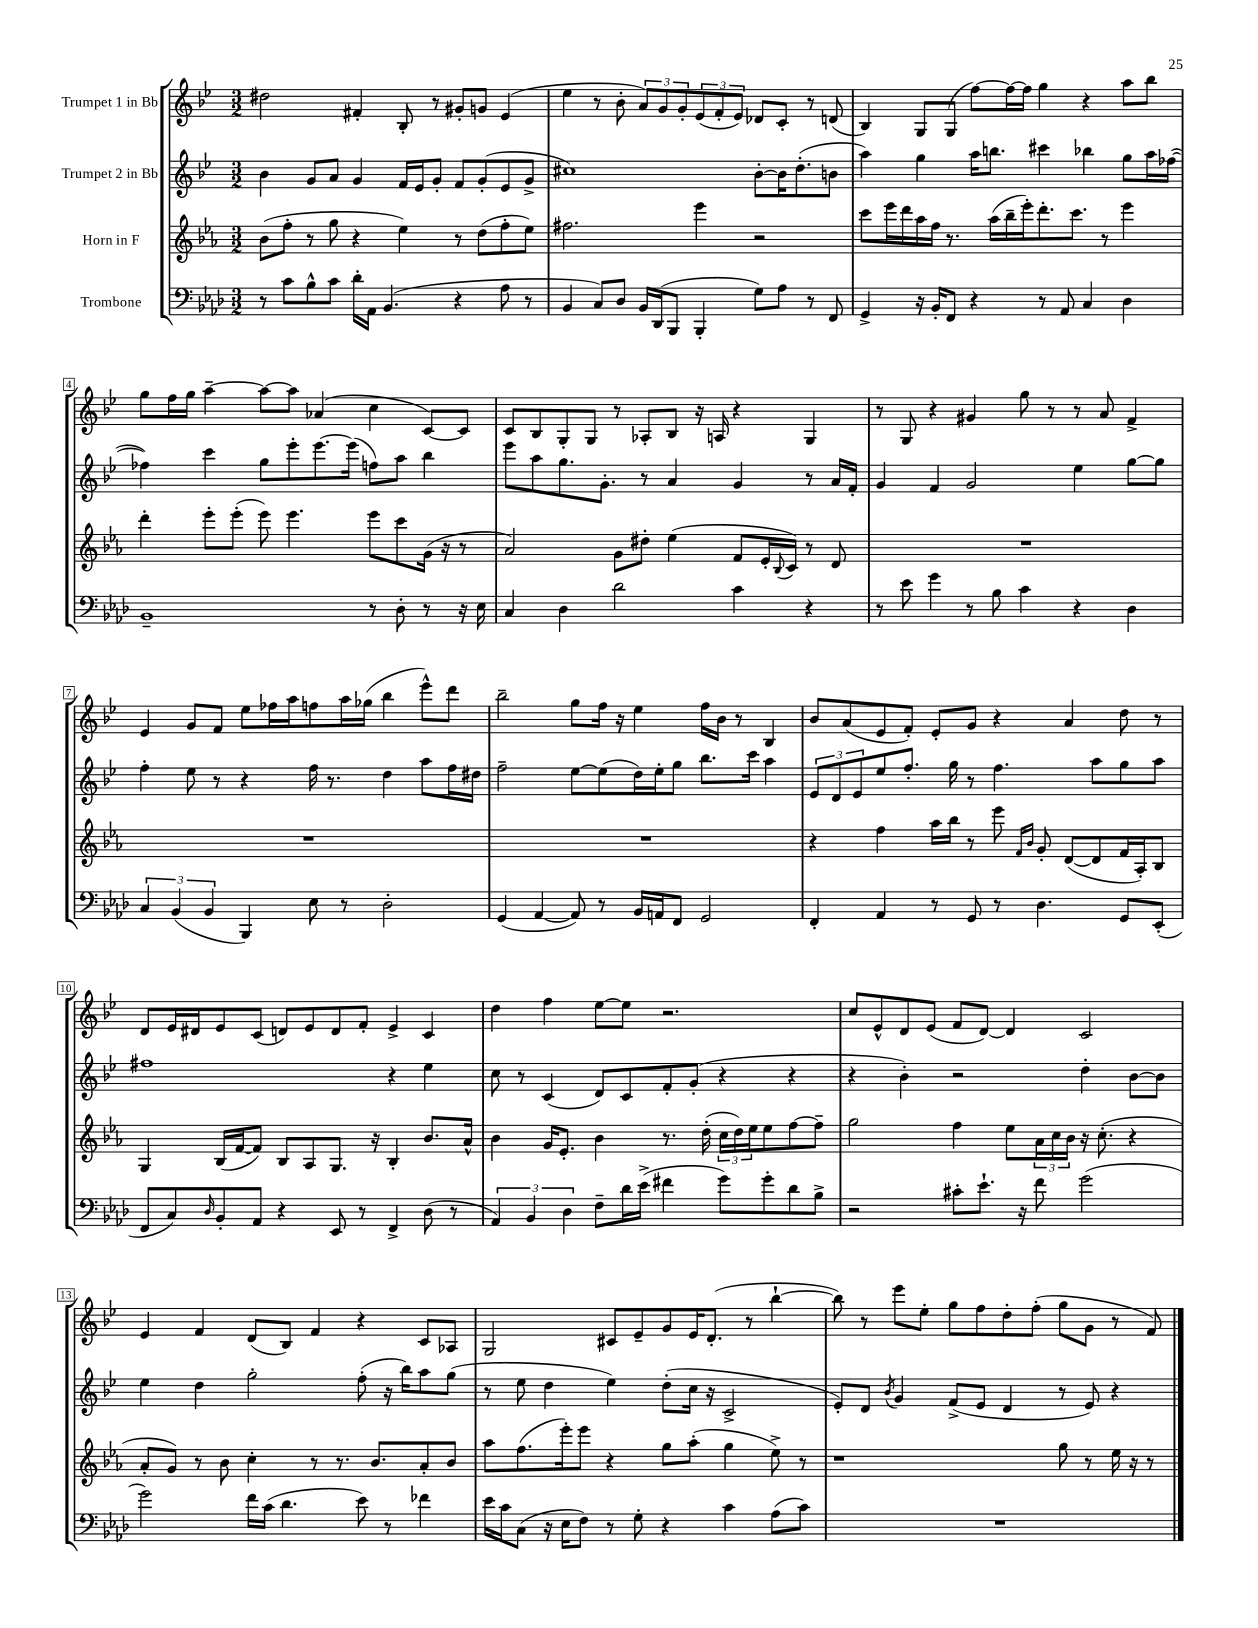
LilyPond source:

<<
\new StaffGroup <<
\new Staff = "s0" \with { instrumentName = "Trumpet 1 in Bb" } {
    \clef treble \key bes \major \numericTimeSignature \time 3/2
    dis''2 fis'4-. bes8-. r8 gis'8-. g'8 ees'4( |
    ees''4 r8 bes'8-. \tuplet 3/2 { a'8) g'8 g'8-. } \tuplet 3/2 { ees'8( f'8-. ees'8) } des'8 c'8-. r8 d'8( |
    bes4) g8 g8( f''8~) f''16~ f''16 g''4 r4 a''8 bes''8 |
    g''8 f''16 g''16 a''4~-- a''8~ a''8 aes'4( c''4 c'8~) c'8 |
    c'8 bes8 g8-. g8 r8 aes8-. bes8 r16 a16 r4 g4 |
    r8 g8 r4 gis'4 g''8 r8 r8 a'8 f'4-> |
    ees'4 g'8 f'8 ees''8 fes''16 a''16 f''8 a''16 ges''16( bes''4 ees'''8-^) d'''8 |
    bes''2-- g''8 f''16 r16 ees''4 f''16 bes'16 r8 bes4 |
    bes'8 a'8( ees'8 f'8-.) ees'8-. g'8 r4 a'4 d''8 r8 |
    d'8 ees'16 dis'16 ees'8 c'8( d'8) ees'8 d'8 f'8-. ees'4-> c'4 |
    d''4 f''4 ees''8~ ees''8 r2. |
    c''8 ees'8-^ d'8 ees'8( f'8 d'8~) d'4 c'2 |
    ees'4 f'4 d'8( bes8) f'4 r4 c'8 aes8 |
    g2 cis'8 ees'8-- g'8 ees'16 d'8.-.( r8 bes''4~-! |
    bes''8) r8 ees'''8 ees''8-. g''8 f''8 d''8-. f''8-.( g''8 g'8 r8 f'8) \bar "|." |
}
\new Staff = "s1" \with { instrumentName = "Trumpet 2 in Bb" } {
    \clef treble \key bes \major \numericTimeSignature \time 3/2
    bes'4 g'8 a'8 g'4 f'16 ees'16 g'8-. f'8 g'8-.( ees'8 g'8-> |
    cis''1) bes'8~-. bes'16 d''8.-.( b'8 |
    a''4) g''4 a''16 b''8. cis'''4 bes''4 g''8 a''16 fes''16~( |
    fes''4) c'''4 g''8 ees'''8-. ees'''8.~ ees'''16( f''8) a''8 bes''4 |
    ees'''8 a''8 g''8. g'8.-. r8 a'4 g'4 r8 a'16 f'16-. |
    g'4 f'4 g'2 ees''4 g''8~ g''8 |
    f''4-. ees''8 r8 r4 f''16 r8. d''4 a''8 f''16 dis''16 |
    f''2-- ees''8~ ees''8( d''16) ees''16-. g''8 bes''8. c'''16 a''4 |
    \tuplet 3/2 { ees'8 d'8 ees'8 } ees''8 f''8.-. g''16 r8 f''4. a''8 g''8 a''8 |
    fis''1 r4 ees''4 |
    c''8 r8 c'4( d'8) c'8 f'8-. g'8-.( r4 r4 |
    r4 bes'4-.) r2 d''4-. bes'8~ bes'8 |
    ees''4 d''4 g''2-. f''8-.( r16 bes''16) a''8 g''8( |
    r8 ees''8 d''4 ees''4) d''8-.( c''16 r16 c'2-> |
    ees'8-.) d'8 \acciaccatura { bes'8 } g'4 f'8->( ees'8 d'4 r8 ees'8) r4 \bar "|." |
}
\new Staff = "s2" \with { instrumentName = "Horn in F" } {
    \clef treble \key ees \major \numericTimeSignature \time 3/2
    bes'8( f''8-. r8 g''8 r4 ees''4) r8 d''8( f''8-. ees''8) |
    fis''2. ees'''4 r2 |
    c'''8 ees'''16 d'''16 aes''16 f''16 r8. aes''16( bes''16-- ees'''16-.) d'''8.-. c'''8. r8 ees'''4 |
    d'''4-. ees'''8-. ees'''8-.( ees'''8) ees'''4. ees'''8 c'''8 g'16( r16 r8 |
    aes'2) g'8 dis''8-. ees''4( f'8 ees'16-. \appoggiatura { bes8 } c'16) r8 d'8 |
    R1. |
    R1. |
    R1. |
    r4 f''4 aes''16 bes''16 r8 ees'''8 \grace { f'16 bes'16 } g'8-. d'8~( d'8 f'16 aes16-.) bes8 |
    g4 bes16( f'16~ f'8) bes8 aes8 g8. r16 bes4-. bes'8. aes'16-^ |
    bes'4 g'16 ees'8.-. bes'4 r8. d''16-.( \tuplet 3/2 { c''16 d''16) ees''16 } ees''8 f''8~ f''8-- |
    g''2 f''4 ees''8 \tuplet 3/2 { aes'16 c''16 bes'16 } r16 c''8.-.( r4 |
    aes'8-. g'8) r8 bes'8 c''4-. r8 r8. bes'8. aes'8-. bes'8 |
    aes''8 f''8.( ees'''16-.) ees'''8 r4 g''8 aes''8-.( g''4 ees''8->) r8 |
    r1 g''8 r8 ees''16 r16 r8 \bar "|." |
}
\new Staff = "s3" \with { instrumentName = "Trombone" } {
    \clef bass \key aes \major \numericTimeSignature \time 3/2
    r8 c'8 bes8-^ c'8 des'16-. aes,16 bes,4.( r4 aes8 r8 |
    bes,4 c8) des8 bes,16 des,16( bes,,8 bes,,4-. g8) aes8 r8 f,8 |
    g,4-> r16 bes,16-. f,8 r4 r8 aes,8 c4 des4 |
    bes,1-- r8 des8-. r8 r16 ees16 |
    c4 des4 des'2 c'4 r4 |
    r8 ees'8 g'4 r8 bes8 c'4 r4 des4 |
    \tuplet 3/2 { c4 bes,4( bes,4 } bes,,4) ees8 r8 des2-. |
    g,4( aes,4~ aes,8) r8 bes,16 a,16 f,8 g,2 |
    f,4-. aes,4 r8 g,8 r8 des4. g,8 ees,8-.( |
    f,8 c8) \grace { des16 } bes,8-. aes,8 r4 ees,8 r8 f,4-> des8( r8 |
    \tuplet 3/2 { aes,4) bes,4 des4 } f8-- des'16 ees'16->( fis'4 g'8) g'8-. des'8 bes8-> |
    r2 cis'8-. ees'8.-! r16 f'8 g'2( |
    g'2) f'16 c'16( des'4. ees'8) r8 fes'4 |
    ees'16 c'16 c8( r16 ees16 f8) r8 g8-. r4 c'4 aes8( c'8) |
    R1. \bar "|." |
}
>>
>>
\layout { \context { \Score \override BarNumber.stencil = #(make-stencil-boxer 0.1 0.3 ly:text-interface::print) } }
